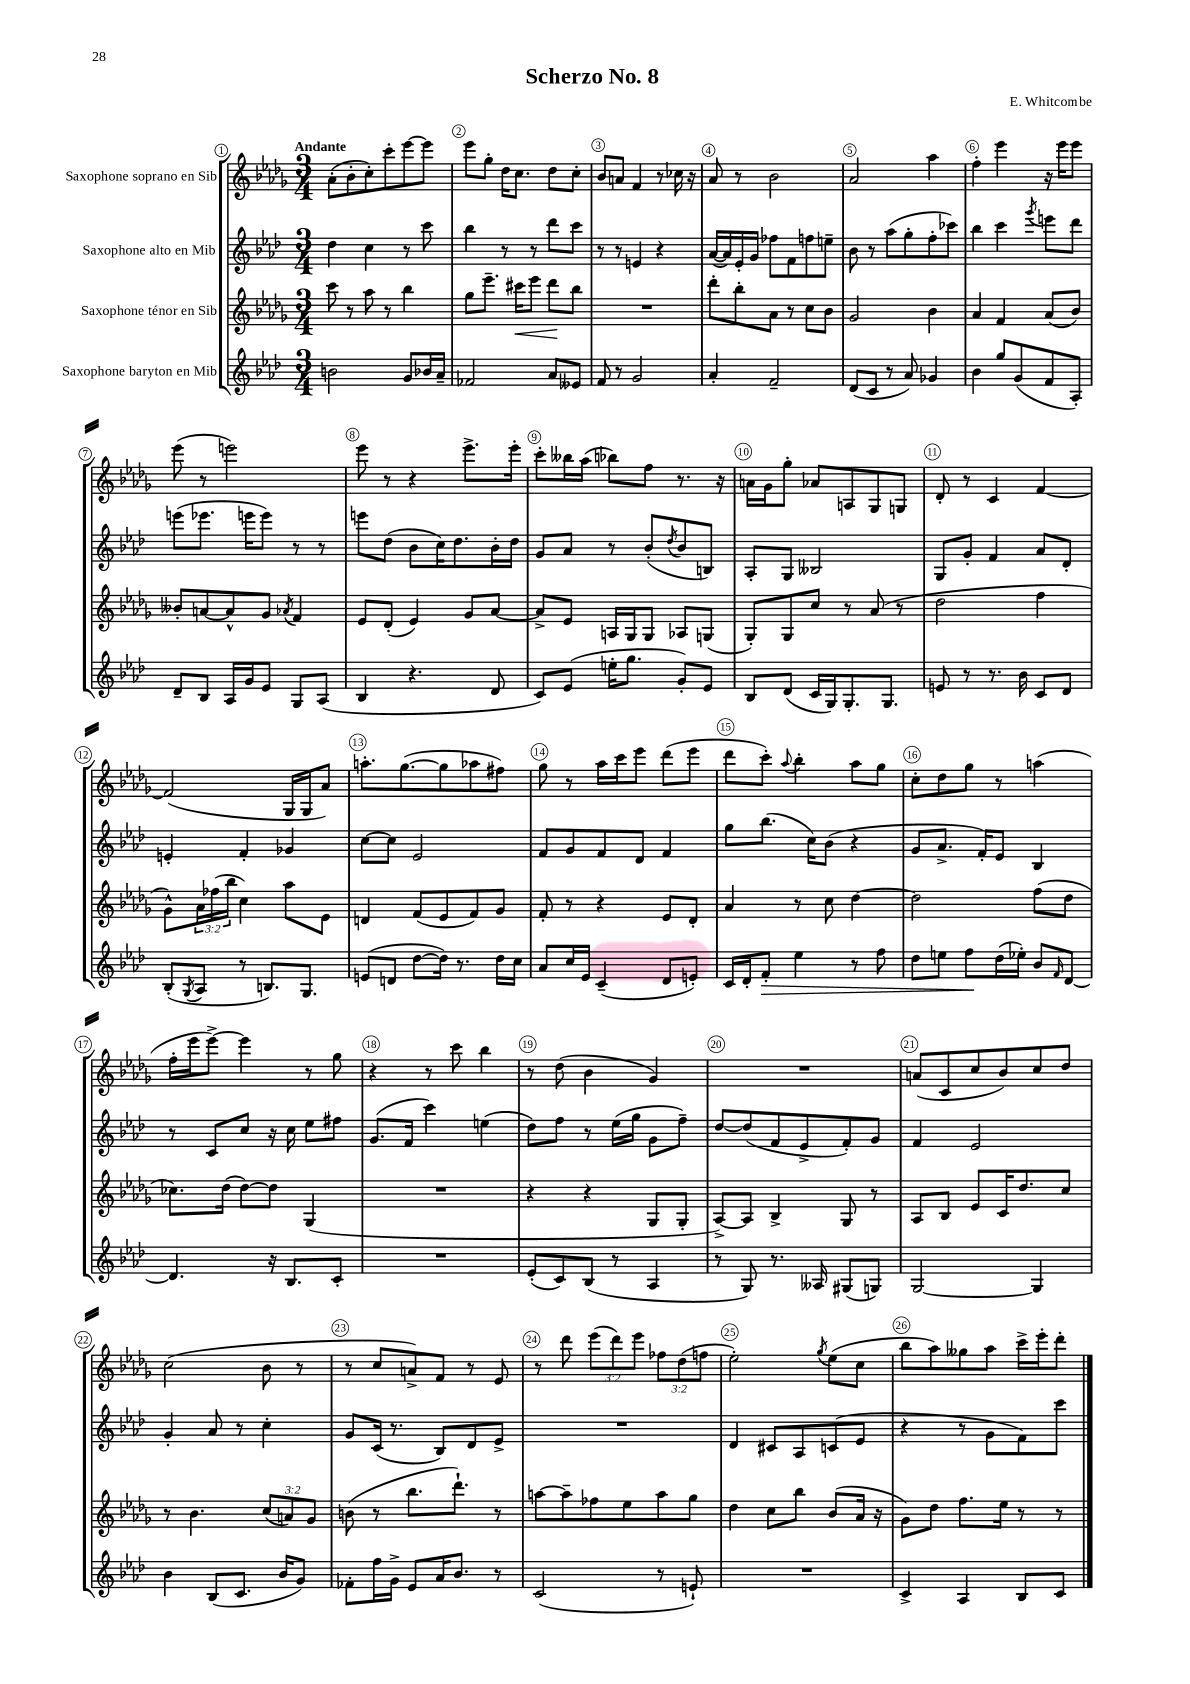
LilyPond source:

\header { title = "Scherzo No. 8" composer = "E. Whitcombe" }
<<
\new StaffGroup <<
\new Staff = "s0" \with { instrumentName = "Saxophone soprano en Sib" } {
    \clef treble \key des \major \numericTimeSignature \time 3/4 \override Staff.TupletNumber.text = #tuplet-number::calc-fraction-text \tempo "Andante"
    aes'8-.( bes'8-. c''8-.) c'''8-. ees'''8~ ees'''8 |
    ees'''8 ges''8-. des''16 c''8. des''8 c''8-. |
    bes'8 a'8 f'4 r8 ces''16 r16 |
    aes'8 r8 bes'2 |
    aes'2 aes''4 |
    f''4-. ees'''4 r16 ees'''16 ees'''8 |
    ees'''8( r8 e'''2) |
    ees'''8 r8 r4 ees'''8.-> ees'''16-. |
    c'''8-. beses''16 aes''16( bes''8) f''8 r8. r16 |
    a'16 ges'16 ges''8-. aes'8 a8 ges8 g8 |
    des'8-. r8 c'4 f'4~ |
    f'2( ges16 ges16 aes'8) |
    a''8.-. ges''8.~( ges''8 aes''8 fis''8) |
    ges''8 r8 aes''16 c'''16 ees'''8 des'''8( ees'''8 |
    des'''8 c'''8-.) \appoggiatura { aes''8 } bes''4-. aes''8 ges''8 |
    c''8-. des''8 ges''8 r8 a''4( |
    f''16-. ees'''16 ees'''8~->) ees'''4 r8 ges''8 |
    r4 r8 c'''8 bes''4 |
    r8 des''8( bes'4 ges'4) |
    R2. |
    a'8( c'8 c''8 bes'8) c''8 des''8 |
    c''2( bes'8 r8 |
    r8 c''8 a'8->) f'8 r8 ees'8 |
    r8 des'''8 \tuplet 3/2 { ees'''8( des'''8) ees'''8 } \tuplet 3/2 { fes''8 des''8( f''8 } |
    ees''2-.) \acciaccatura { ges''8 } ees''8( c''8 |
    bes''8 aes''8) geses''8 aes''8 c'''16-> ees'''16-. des'''8-. \bar "|." |
}
\new Staff = "s1" \with { instrumentName = "Saxophone alto en Mib" } {
    \clef treble \key aes \major \numericTimeSignature \time 3/4
    des''4 c''4 r8 c'''8 |
    bes''4 r8 r8 des'''8 c'''8 |
    r8 r8 e'4 r4 |
    aes'16~( aes'16) ees'16-. g'16 fes''8 f'8 f''8 e''8-- |
    bes'8 r8 aes''8( g''8-. f''8-. ces'''8) |
    bes''4 c'''4 \acciaccatura { g'''8 } e'''8 des'''8 |
    e'''8( ees'''8. e'''16 e'''8) r8 r8 |
    e'''8 des''8( bes'8 c''16) des''8. bes'16-. des''16 |
    g'8 aes'8 r8 bes'8-.( \acciaccatura { des''8 } bes'8 b8) |
    aes8-. g8 beses2 |
    g8 g'8-. f'4 aes'8 des'8-. |
    e'4-. f'4-. ges'4 |
    c''8~ c''8 ees'2 |
    f'8 g'8 f'8 des'8 f'4 |
    g''8 bes''8.( c''16) bes'8( r4 |
    g'8 aes'8.-> f'16-.) ees'8 bes4 |
    r8 c'8 c''8 r16 c''16 ees''8 fis''8 |
    g'8.( f'16 c'''4) e''4( |
    des''8) f''8 r8 ees''16( g''16 g'8 f''8--) |
    des''8~ des''8( f'8 ees'8-> f'8-.) g'8 |
    f'4 ees'2 |
    g'4-. aes'8 r8 c''4-. |
    g'8 c'16( r8. bes8) des'8 ees'8-> |
    R2. |
    des'4 cis'8 aes8 c'8( ees'8 |
    r4 r8 g'8 f'8) c'''8 \bar "|." |
}
\new Staff = "s2" \with { instrumentName = "Saxophone ténor en Sib" } {
    \clef treble \key des \major \numericTimeSignature \time 3/4 \override Staff.TupletNumber.text = #tuplet-number::calc-fraction-text
    c'''8 r8 aes''8 r8 bes''4 |
    ges''8 ees'''8.-- cis'''16\< ees'''8 des'''8\! bes''8 |
    R2. |
    des'''8-. bes''8-. aes'8 r8 c''8 bes'8 |
    ges'2 bes'4 |
    aes'4 f'4 aes'8( bes'8) |
    beses'8-. a'8~ a'8-^ ges'8 \acciaccatura { aes'8 } f'4 |
    ees'8 des'8-.( ees'4) ges'8 aes'8~ |
    aes'8-> ees'8 a16 ges16 ges8 aes8 g8( |
    ges8-.) ges8 c''8 r8 aes'8( r8 |
    des''2 f''4 |
    ges'8-^) \tuplet 3/2 { aes'16 fes''16( bes''16 } c''4) aes''8 ees'8 |
    d'4 f'8( ees'8 f'8) ges'8 |
    f'8-. r8 r4 ees'8 des'8-. |
    aes'4 r8 c''8 des''4~ |
    des''2 f''8( des''8 |
    ces''8.) des''16( des''8~) des''8 ges4( |
    R2. |
    r4 r4 ges8 ges8-. |
    aes8~->) aes8 bes4-> ges8 r8 |
    aes8 bes8 ees'8 c'16 des''8. c''8 |
    r8 bes'4. \tuplet 3/2 { c''8( a'8) ges'8 } |
    b'8( r8 bes''8. des'''8.-!) r8 |
    a''8~ a''8-- fes''8 ees''8 a''8 ges''8 |
    des''4 c''8 bes''8 bes'8( aes'16 r16 |
    ges'8) des''8 f''8. ees''16 r8 r8 \bar "|." |
}
\new Staff = "s3" \with { instrumentName = "Saxophone baryton en Mib" } {
    \clef treble \key aes \major \numericTimeSignature \time 3/4
    b'2 g'8 bes'16 aes'16-- |
    fes'2 aes'8 eeses'8 |
    f'8 r8 g'2 |
    aes'4-. f'2-- |
    des'8( c'8 r8 aes'8) ges'4 |
    bes'4 g''8 g'8( f'8 aes8-.) |
    des'8-- bes8 aes16 g'16 ees'8 g8 aes8( |
    bes4 r4. des'8 |
    c'8) ees'8( e''16-. g''8. g'8-.) ees'8 |
    bes8 des'8( c'16 g16) g8.-. g8. |
    e'8 r8 r8. bes'16 c'8 des'8 |
    bes8-.( \acciaccatura { g8 } aes8 r8 b8.) g8. |
    e'8( d'8 des''8~ des''16) r8. des''16 c''16 |
    aes'8 c''16 ees'16 c'4--( des'8 e'8-.) |
    c'16 des'16-. f'8-.\> ees''4 r8 f''8 |
    des''8 e''8 f''8\! des''16( ees''16-.) bes'8 \grace { f'16 } des'8~ |
    des'4. r16 bes8. c'8-. |
    R2. |
    ees'8-.( c'8) bes8( r8 aes4 |
    r8 g8) r8. aeses16 gis8( g8) |
    g2~ g4 |
    bes'4 bes8( c'8. bes'16 g'8) |
    fes'8-. f''16 g'16-> ees'8 aes'16 bes'8. r8 |
    c'2( r8 e'8-!) |
    R2. |
    c'4-> aes4 bes8 c'8 \bar "|." |
}
>>
>>
\layout { \context { \Score \override BarNumber.break-visibility = ##(#f #t #t) barNumberVisibility = #all-bar-numbers-visible \override BarNumber.stencil = #(make-stencil-circler 0.1 0.3 ly:text-interface::print) } }
